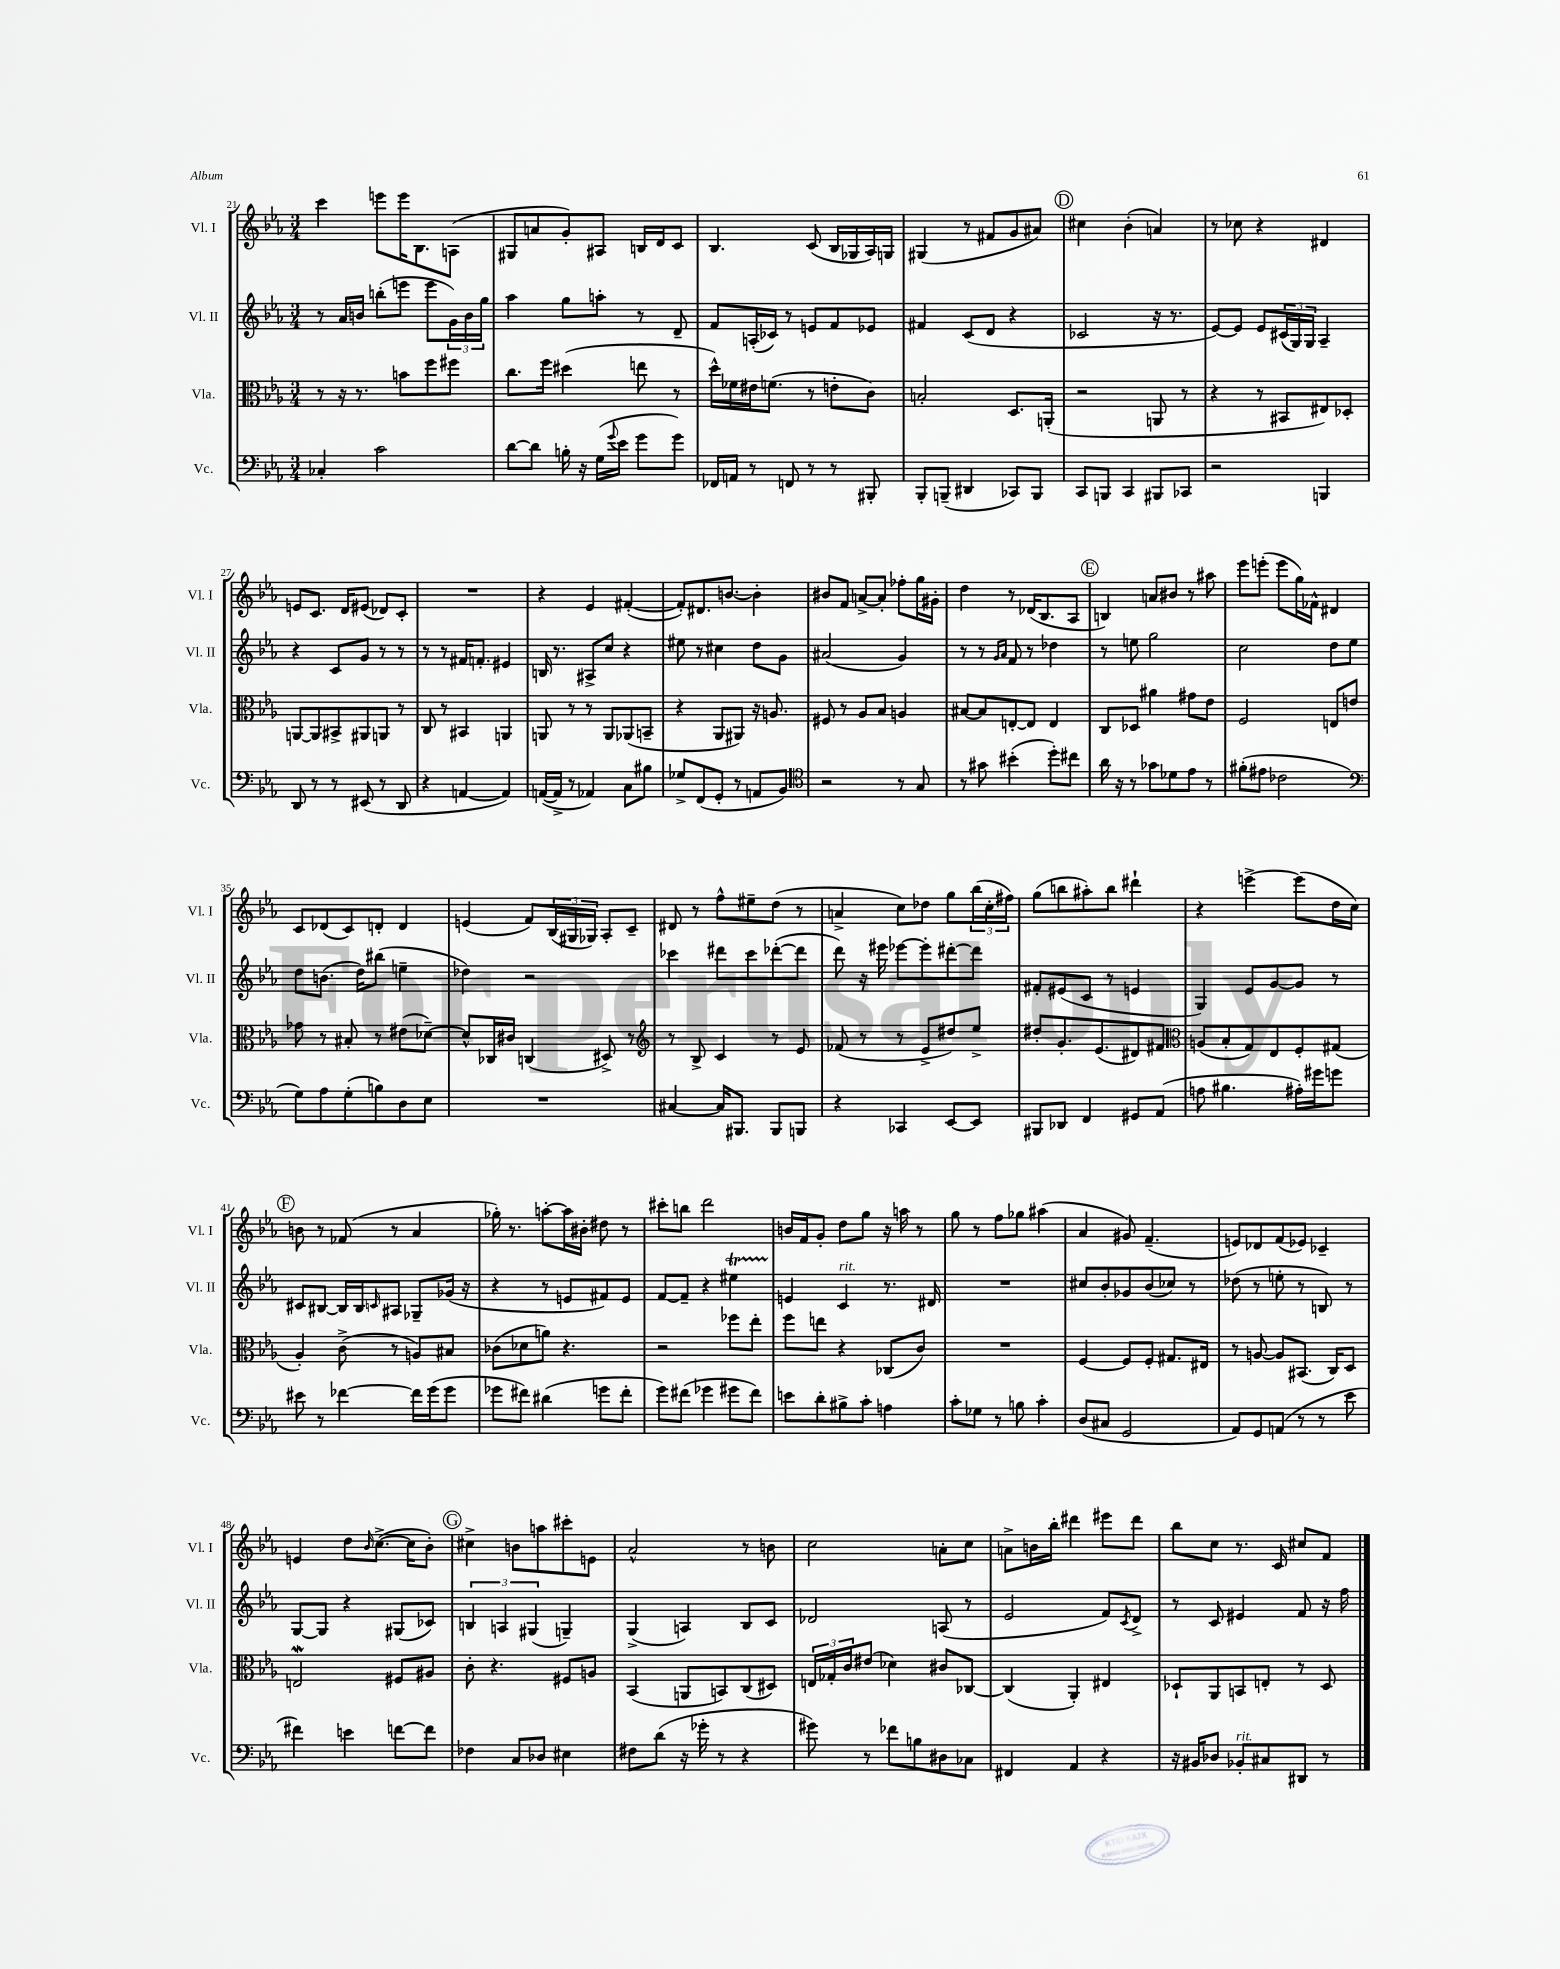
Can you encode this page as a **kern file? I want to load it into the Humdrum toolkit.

**kern	**kern	**kern	**kern
*part4	*part3	*part2	*part1
*staff4	*staff3	*staff2	*staff1
*I"Vc.	*I"Vla.	*I"Vl. II	*I"Vl. I
*I'Vc.	*I'Vla.	*I'Vl. II	*I'Vl. I
*clefF4	*clefC3	*clefG2	*clefG2
*k[b-e-a-]	*k[b-e-a-]	*k[b-e-a-]	*k[b-e-a-]
*M3/4	*M3/4	*M3/4	*M3/4
=21	=21	=21	=21
4C-X'/	8r	8r	4ccc\
.	16r	16a-/LL	.
.	8.r	16bn/JJ	.
2c\	.	(8bbn'\L	8eeen\L
.	8bn\L	8eeen\J	16eee\K
.	.	.	8.B-\
.	8ff\	8eee\L	.
.	8ff#X\J	24g\L)	(8An\J
.	.	24b\	.
.	.	24gg\JJ	.
=22	=22	=22	=22
[8d\L	8.cc\L	4aa-\	8G#X/L
8d\J]	.	.	8an/
.	16ff\Jk	.	.
16Bn'\	(4dd#X\	8gg\L	8g'/)
16r	.	.	.
(16G\LL	.	8aan'\J	8A#X/J
8qqg/	.	.	.
16e-\JJ	.	.	.
8g\L	8een\	8r	16Bn/LL
.	.	.	16d/J
8g\J)	8r	8d~/	8c/J
=23	=23	=23	=23
16FF-X/LL	16dd^^\LL)	8f/L	4.B-/
16AAn/JJ	16f-X\	.	.
8r	16e#X\J	(16An'/L	.
.	(8.fn\J	16c-X/JJ)	.
8FFn/	.	8r	.
8r	8r	8en/L	(8c/
8r	8en'\L	8f/	16B-/LL
.	.	.	16G-X/
8BBB#X'/	8c\J)	8e-X/J	16A-/)
.	.	.	16Gn/JJ
=24	=24	=24	=24
8BBB-'/L	2Bn'/	4f#X/	(4G#X/
(8BBBn~/J	.	.	.
4DD#X/	.	(8c/L	8r
.	.	8d/J	8f#X/L
8CC-X/L)	8.D/L	4r	8g/
8BBB/J	.	.	8a#X/J)
.	(16AAn'/Jk	.	.
!!LO:REH:place=s1:t=D
=25	=25	=25	=25
8CC/L	2r	2c-X/	4cc#X\
8BBBn/J	.	.	.
4CC/	.	.	(4b-'\
8BBB#X/L	8AAn/	16r	4an/)
.	.	8.r	.
8CC-X/J	8r	.	.
=26	=26	=26	=26
2r	4r	[8e-/L)	8r
.	.	8e-/J]	8cc-X\
.	8r	8e-/L	4r
.	8BB#X/L	(24c#X/L	.
.	.	24G/)	.
.	.	24G/JJ	.
4BBBn/	8E#X/)	4A-~/	4d#X/
.	8D-X'/J	.	.
!!LO:LB:g=z
=27	=27	=27	=27
8DD/	[8AAn/L	4r	8en/L
8r	8AA/]	.	8.c/J
8r	8BB#X^/	8c/L	.
.	.	.	16d/KL
(8EE#X/	8AA#X/	8g/J	(8e#X/J
8r	8AAn/J	8r	8d-X/L)
8DD/	8r	8r	8c'/J
=28	=28	=28	=28
4r	8C/	8r	2.r
.	8r	8r	.
[4AAn/	4BB#X/	16f#X/KL	.
.	.	8.fn'/J	.
4AA/])	4AAn/	4e#X/	.
=29	=29	=29	=29
([16AAn/LL	8AAn/	16Bn/	4r
16AA^/JJ]	.	8.r	.
8r	8r	.	.
4AA-X/)	8r	8A#X^/L	4e-/
.	8AA/L	8cc/J	.
8C\L	(8AA-X/	4r	([4f#X'/
8B#X\J	8BBn~/J	.	.
=30	=30	=30	=30
8G-X^/L	4r	8ee#X\	8f#'/L])
(8FF/	.	8r	8.d#X/
8GG'/J	8AA-/L	4cc#X\	.
.	.	.	[8.bn/J
8r	8AA#X/J)	.	.
8AAn/L	16r	8dd\L	4b'\]
.	8.An/	.	.
8BB-/J)	.	8g\J	.
=31	=31	=31	=31
*clefC4	*	*	*
2r	8F#X/	(2a#X/	8b#X/L
.	8r	.	8f/J
.	8A-/L	.	[8an^/L
.	8B-/J	.	8a'/J]
8r	4An/	4g/)	8ff-X'\L
8G/	.	.	16gg\L
.	.	.	16g#X'\JJ
=32	=32	=32	=32
8r	[8B#X/L	8r	4dd\
8g#X\	8B#/]	8r	.
.	.	16qqg/LL	.
.	.	16qqa-/JJ	.
(4b#X'\	[8En'/	8f/	8r
.	8E/J]	8r	(16d-X/KL
.	.	.	8.B-/
8dd'\L)	4E/	4dd-X\	.
8cc#X\J	.	.	8A-/J
!!LO:REH:place=s1:t=E
=33	=33	=33	=33
16a-\	8C/L	8r	4Bn/)
16r	.	.	.
8r	8D-X/J	8een\	.
8g-X\L	4a#X\	2gg\	8an/L
8d-X\	.	.	8b#X/J
8e-\J	8g#X\L	.	8r
8r	8e-\J	.	8aa#X\
=34	=34	=34	=34
(8f#X'\L	2F/	2cc\	8eee-\L
8e#X\J	.	.	(8eeen'\J
2c-X\	.	.	8eee\L
.	.	.	16gg\L)
.	.	.	16f-X^^\JJ
.	8En/L	8dd\L	4d#X/
.	8en/J	8ee-\J	.
!!LO:LB:g=z
=35	=35	=35	=35
*clefF4	*	*	*
8G\L)	8g-X\	8dd\L	8c/L
8A-\	8r	(8.bn\J	(8d-X/
(8G'\	8B#X'/	.	8c/)
.	.	16dd\KL)	.
8Bn\)	8r	(8bb#X\J	8dn'/J
8D\	(8e#X\L	4een~\	4d/
8E-\J	[8d-X~\J)	.	.
=36	=36	=36	=36
2.r	8d-^^/L]	4dd-X\)	(4en/
.	16C-X/L	.	.
.	16c#X/JJ	.	.
.	(4Cn/	2r	8f/L)
.	.	.	(24B-/L
.	.	.	24G#X/
.	.	.	24G-X/JJ)
.	8D#X^/)	.	8A-'/L
.	8r	.	8c~/J
=37	=37	=37	=37
*	*clefG2	*	*
[4C#X/	8r	4ccc-X\	8d#X/
.	8B-^/	.	8r
16C#/KL]	4c/	8ddd#X\L	8ff^^\L
8.BBB#X/J	.	.	.
.	.	8ccc-\	8ee#X~\
8BBB#/L	8r	([8ddd-X'\	(8dd\J
8BBBn/J	8e-/	8ddd-\J]	8r
=38	=38	=38	=38
4r	(8f-X/	8ddd\)	4an^/
.	8r	16r	.
.	.	16eee#X\	.
4CC-X/	8r	[8eee-X\L	8cc\L)
.	8e-^/L	8eee-'\]	8dd-X\J
[8EE-/L	8dd#X/)	[8ddd#X'\	8gg\L
8EE-/J]	8ee-^/J	8ddd#\J]	(24bb-\L
.	.	.	24cc'\
.	.	.	24ff#X\JJ)
=39	=39	=39	=39
8BBB#X/L	8dd#X'/L	8f#X'/L	(8gg\L
8DD-X/J	8.g'/	(8e#X/	8bbn\
4FF/	.	8c/J	8aa#X'\)
.	(8.e-/	.	.
.	.	8r	8bb\J
8GG#X/L	8d#X/)	4en/	4ddd#X`\
(8AA-/J	8f#X/J	.	.
=40	=40	=40	=40
*	*clefC3	*	*
8An\	(8An/L	4G/)	4r
4.B#X\	8B-'/	.	.
.	8G/)	8e-/L	[4eeen^\
.	8E-/	[8g/	.
16A#X'\LL)	8F'/	8g/J]	(8eee\L]
16g#X\J	.	.	.
8gn\J	(8G#X/J	8r	16dd\L
.	.	.	16cc\JJ)
!!LO:LB:g=z
!!LO:REH:place=s1:t=F
=41	=41	=41	=41
8e#X\	4A-'/)	8c#X/L	8bn\
8r	.	[8B#X/J	8r
[4f-X\	(8c^\	16B#/LL]	(8f-X/
.	.	16B#/J	.
.	.	16qqcn/	.
.	8r	8A#X/J	8r
16f-\LL]	8An/L)	8G-X~/L	4a-/
(16g\J	.	.	.
8g\J	8B#X/J	(16g-X/Jk	.
.	.	16r	.
=42	=42	=42	=42
8g-X\L	(8c-X\L	4r	16gg-X'\)
.	.	.	8.r
8f#X\J)	8d-X\	.	.
(4d#X\	8an\J)	8r	[8aan'\L
.	4.r	8en/L	16aa\L]
.	.	.	16b#X'\JJ
8gn\L	.	8f#X/)	8dd#X\
8f#'\J	.	8e/J	8r
=43	=43	=43	=43
8g\L)	2r	[8f/L	8ccc#X'\L
(8f#X\J	.	8f~/J]	8bbn\J
4g-X\	.	4r	2ddd\
8g#X\L	8ff-X\L	4ee#Xt\	.
8f#\J)	8ee-'\J	.	.
=44	=44	=44	=44
8en\L	8ff\L	4en/	16bn/LL
.	.	.	16f/J
8d'\	8een\J	.	8g'/J
!	!	!LO:TX:a:i:t=rit.	!
8B#X^\	4r	4c/	8dd\L
8c'\J	.	.	8gg\J
4An\	(8C-X/L	8.r	16r
.	.	.	16aan\
.	8c/J)	.	8r
.	.	16d#X/	.
=45	=45	=45	=45
8c'\L	2.r	2.r	8gg\
8G-X\J	.	.	8r
8r	.	.	8ff\L
8Bn\	.	.	8gg-X\J
4c'\	.	.	(4aa#X\
=46	=46	=46	=46
(8D/L	[4F/	8cc#X/L	4a-/
8C#X/J	.	8b-'/	.
2GG/	8F/L]	8g-X/	8g#X/)
.	8F'/J	(8b-/	(4.f~/
.	8.G#X/L	8cc-X/J)	.
.	.	8r	.
.	16E#X/Jk	.	.
=47	=47	=47	=47
8AA-/L)	8r	(8dd-X\	8en/L)
8GG/	[8An/	8r	8d-X/
(8AAn/J	8A/L]	8een'\	(8f/
8r	(8.BB#X/J	8r	8e-X/J)
8r	.	8Bn/)	4c-X~/
.	16C/KL)	.	.
8e-\	8D/J	8r	.
!!LO:LB:g=z
=48	=48	=48	=48
4f#X\)	2EnW/	[8G/L	4en/
.	.	8G/J]	.
4en\	.	4r	8dd\L
.	.	.	16qqb-/
.	.	.	([8.cc^\J
[8fn\L	8F#X/L	(8G#X/L	.
.	.	.	16cc\KL]
8f\J]	8A#X/J	8c-X/J)	8b-'\J)
!!LO:REH:place=s1:t=G
=49	=49	=49	=49
4F-X\	8c'\	6Bn/	4cc#X^\
.	4.r	.	.
.	.	6An/	.
8C/L	.	.	8bn\L
.	.	(6G#X/	.
8D-X/J	.	.	8aan\
4E#X\	8F#X/L	4Gn~/)	8ccc#X'\
.	8An/J	.	8en\J
=50	=50	=50	=50
8F#X\L	(4BB-/	(4G^/	2a-^^/
(8d\J	.	.	.
16r	8AAn/L	4An/)	.
16g-X'\	.	.	.
8r	8BBn/)	.	.
4r	(8C/	8B-/L	8r
.	8D#X/J)	8c/J	8bn\
=51	=51	=51	=51
8g#X\)	24En/LL	2d-X/	2cc\
.	24G-X'/	.	.
.	24c/J	.	.
8r	(8e#X/J	.	.
8f-X\L	4d-X\)	.	.
8Bn\	.	.	.
8D#X\	8c#X/L	(8An/	8an'\L
8C-X\J	[8C-X/J	8r	8cc\J
=52	=52	=52	=52
4FF#X/	(4C-/]	2e-/	8an^\L
.	.	.	16bn\L
.	.	.	16bb-'\JJ
4AA-/	4AA-'/)	.	4ddd#X\
4r	4E#X/	8f/L)	8eee#X\L
.	.	8qc/	.
.	.	8d^/J	8ddd#\J
=53	=53	=53	=53
16r	8D-X`/L	8r	8bb-\L
16BB#X/KL	.	.	.
8D-X/J	8AA-/	8c/	8cc\J
!LO:TX:a:i:t=rit.	!	!	!
8BB-X'/L	8BBn/	4e#X/	8.r
8C#X/	8En'/J	.	.
.	.	.	16c/
8DD#X/J	8r	8f/	8cc#X/L
8r	8D-/	16r	8f/J
.	.	16ff\	.
==	==	==	==
*-	*-	*-	*-
